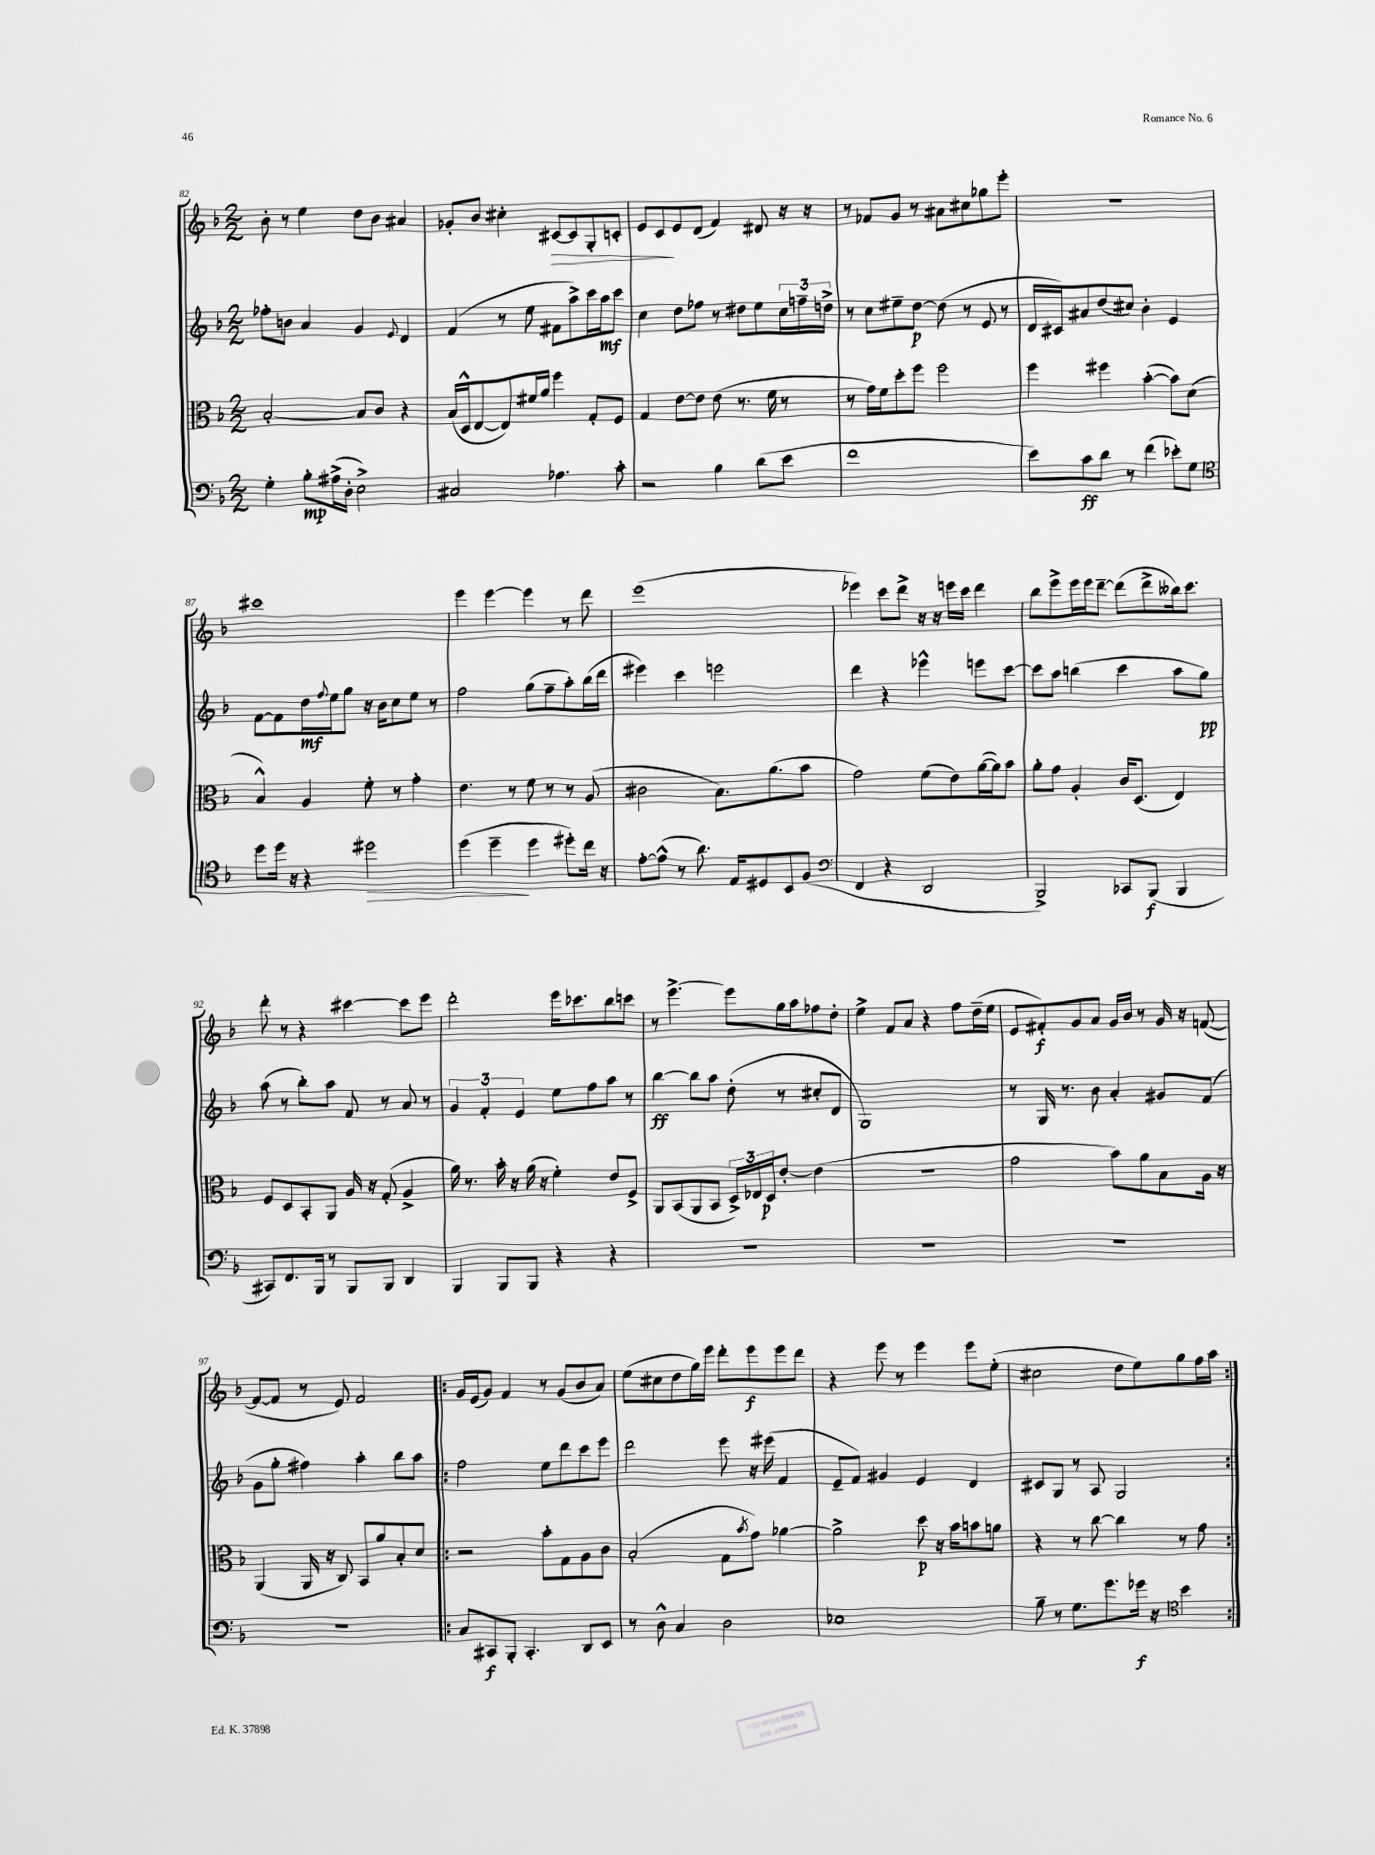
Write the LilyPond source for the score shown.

<<
\new StaffGroup <<
\new Staff = "s0" {
    \clef treble \key f \major \numericTimeSignature \time 2/2
    bes'8-. r8 e''4 d''8 bes'8 ais'4 |
    ges'8-. bes'8 cis''4-. cis'8~\> cis'8 g8-. c'8-. |
    e'8 c'8\! e'8 d'8( f'4) dis'8 r16 r16 |
    r8 fes'8 g'8 r8 ais'8 cis''8 ges''8 e'''8-. |
    R1 |
    cis'''1 |
    e'''4 e'''4~ e'''4 r8 d'''8 |
    e'''1( |
    ees'''4) c'''8 d'''8-> r16 r16 e'''16 c'''16 d'''4 |
    bes''8 e'''8-> e'''16 e'''16 d'''8~-- d'''8( d'''8-> beses''16) c'''8. |
    d'''8-. r8 r4 cis'''4~ cis'''8 e'''8 |
    d'''2-. e'''16 ces'''8. bes''8 c'''8 |
    r8 e'''4.~-> e'''8 g''16 a''16 fes''8 d''8-. |
    e''4-> f'8 a'8 r4 f''8 d''16--( e''16 |
    e'8 fis'8-.\f) g'8 a'8 g'16 bes'16 r8 g'16 r16 f'8~( |
    f'8~ f'8 r8 e'8) f'2 |
    \repeat volta 2 { g'16 e'16( g'8) f'4 r8 g'8( bes'8 a'8) |
    e''8( cis''8 d''8 g''16) e'''16 d'''8-. e'''8\f e'''8 d'''8 |
    r4 e'''8 r8 e'''4 e'''8 e''8-.( |
    cis''2 d''8 e''8) g''8 f''16 a''16 | }
}
\new Staff = "s1" {
    \clef treble \key f \major \numericTimeSignature \time 2/2
    fes''8-. b'8 a'4 g'4 \appoggiatura { e'8 } d'4 |
    f'4( r8 e''8 fis'8 a''8->) c'''16 a''16\mf c'''8 |
    c''4 d''8 fes''8 r8 dis''8 e''8 \tuplet 3/2 { c''16 f''16-- d''16-> } |
    r8 c''8 eis''8-- d''8~\p d''8( r8 e'8 r8 |
    d'16 cis'16) ais'8 d''8( cis''8) bes'4-. e'4 |
    f'8~ f'8 d''16\mf \appoggiatura { f''8 } e''16 g''8 r16 bes'16 c''8 e''8 r8 |
    f''2 g''8( f''8-- a''8-.) bes''16( d'''16 |
    eis'''4) c'''4 e'''2 |
    d'''4 r4 ees'''4-^ e'''8 c'''8~ |
    c'''8 a''8 b''4( c'''4 a''8 g''8\pp) |
    a''8( r8 bes''8-.) a''8 f'8 r8 a'8 r8 |
    \tuplet 3/2 { g'4 f'4-. e'4 } e''8 f''8 a''8 r8 |
    bes''4~\ff bes''8 a''8 d''8-.( r8 cis''8-. d'8 |
    g1) |
    r8 g16 r8. bes'8 a'4-. gis'8 f'8( |
    g'8 g''8-. fis''4) a''4-. bes''8 a''8 |
    \repeat volta 2 { f''2 e''8 d'''8 c'''8 e'''8 |
    d'''2 e'''8 r16 eis'''16( f'4 |
    e'8-- f'8) gis'4 e'4 d'4 |
    cis'8 g8 r8 a8 g2 | }
}
\new Staff = "s2" {
    \clef alto \key f \major \numericTimeSignature \time 2/2
    bes2~-. bes8 c'8 r4 |
    bes16( d16-^ e8~ e8) fis'16 a'16 f''4 g8-. f8 |
    g4 e'8~ e'8 e'8( r8. f'16 r8 |
    r8 g'16) f'16 d''8-. f''8 f''2 |
    f''4 fis''4 bes'4~-.( bes'8) d'8( |
    bes4-^) a4 f'8-. r8 g'4-. |
    e'4. r8 f'8 r8 r8 a8( |
    cis'2 bes8.) a'8.( bes'8 |
    g'2) f'8( e'8) a'16~( a'16) bes'8 |
    a'8-. g'8 a4-. c'16 d8.( e4) |
    f8 d8 bes,8-. a,8 a16 r16 g8-.( a4-> |
    a'16) r8. bes'16-. r16 a'16( r16 f'4-.) e'8 f8-> |
    a,8 bes,8( a,8 bes,8 \tuplet 3/2 { d16->) ees16 d16\p } e'8~-. e'4( |
    R1 |
    g'2 bes'8) a'8 bes8 a16 r16 |
    a,4( a,16 r16 c8) bes,8 a'8 bes8-. d'8 |
    \repeat volta 2 { r2 bes'8-. g8 a8 c'8 |
    bes2-.( g8 \acciaccatura { bes'8 } g'8) aes'4~ |
    aes'2-> d''8\p r16 bes'16 b'8 a'8 |
    r4 r8 c''8~ c''4 r8 g'8 | }
}
\new Staff = "s3" {
    \clef bass \key f \major \numericTimeSignature \time 2/2
    g4-. bes8-.\mp ais16->( d16-. e2->) |
    cis2 aes4. c'8-. |
    r2 bes4 d'8( e'8 |
    f'1 |
    e'8) c'8\ff d'8 r8 f'4( ees'8-.) g8 |
    \clef tenor d''8 d''16 r16 r4 dis''2\> |
    d''4( d''4--\! d''4 dis''8-.) c''16 r16 |
    e'8~-. e'8-^( r8 a'8.) e16 dis8 bes,8 f8( |
    \clef bass f,4 r4 d,2 |
    bes,,2->) ces,8 bes,,8\f( bes,,4 |
    cis,8) f,8. bes,,16 r8 bes,,8 bes,,8 d,4 |
    bes,,4 bes,,8 bes,,8 r4 r4 |
    R1 |
    R1 |
    R1 |
    R1 |
    \repeat volta 2 { c8 cis,8\f bes,,8-. cis,4.-. d,8 e,8 |
    r8 d8-^ c4 d2 |
    ees1 |
    bes8-- r8 g8. g'8. ges'16\f r16 \clef tenor bes'4 | }
}
>>
>>
\layout { \context { \Score currentBarNumber = #82 } }
